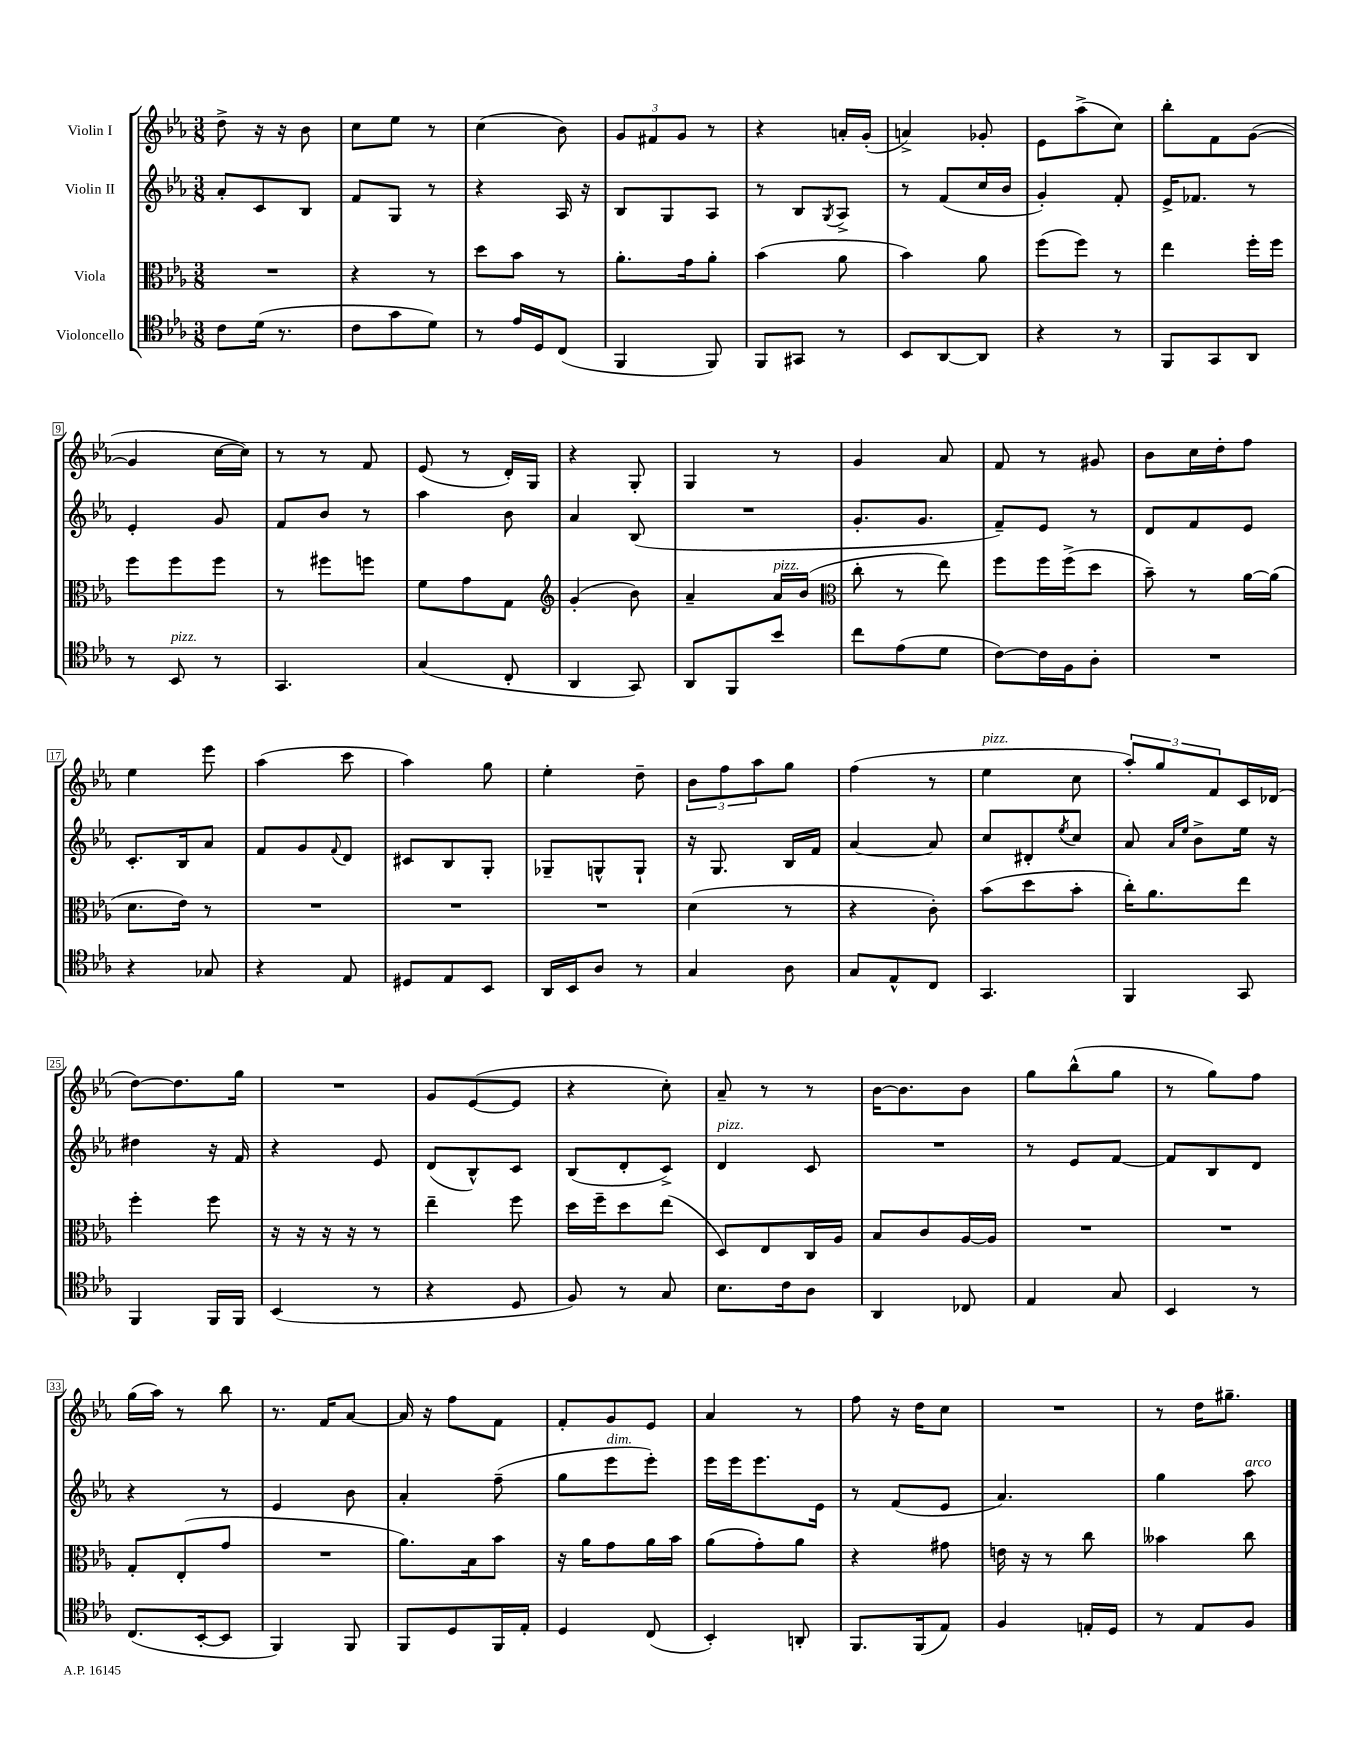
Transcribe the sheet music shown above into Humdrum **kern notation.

**kern	**kern	**kern	**kern
*staff4	*staff3	*staff2	*staff1
*clefC4	*clefC3	*clefG2	*clefG2
*k[b-e-a-]	*k[b-e-a-]	*k[b-e-a-]	*k[b-e-a-]
*M3/8	*M3/8	*M3/8	*M3/8
8c	4.r	8a-'	8dd^
(16d	.	8c	16r
8.r	.	.	16r
.	.	8B-	8b-
=	=	=	=
8c	4r	8f	8cc
8g	.	8G	8ee-
8d)	8r	8r	8r
=	=	=	=
8r	8dd	4r	(4cc
16e-	8b-	.	.
16D	.	.	.
(8C	8r	16A-	8b-)
.	.	16r	.
=	=	=	=
4FF	8.a-'	8B-	12g
.	.	.	12f#
.	.	8G	.
.	.	.	12g
.	16g	.	.
8FF)	8a-'	8A-	8r
=	=	=	=
8FF	(4b-	8r	4r
8GG#	.	8B-	.
.	.	8qG	.
8r	8a-	8A-^	16a'
.	.	.	(16g'
=	=	=	=
8BB-	4b-)	8r	4a^)
[8AA-	.	(8f	.
8AA-]	8a-	16cc	8g-'
.	.	16b-	.
=	=	=	=
4r	(8ff	4g')	8e-
.	8ff)	.	(8aa-^
8r	8r	8f'	8cc)
=	=	=	=
8FF	4ee-	16e-^	8bb-'
.	.	8.f-	.
8GG	.	.	8f
8AA-	16ff'	8r	([8g
.	16ff	.	.
=	=	=	=
8r	8ff	4e-'	4g]
8BB-	8ff	.	.
8r	8ff	8g	[16cc
.	.	.	16cc])
=	=	=	=
4.GG	8r	8f	8r
.	8ff#	8b-	8r
.	8ff	8r	8f
=	=	=	=
(4G	8f	4aa-	(8e-
.	8g	.	8r
8C'	8G	8b-	16d')
.	.	.	16G
=	=	=	=
*	*clefG2	*	*
4AA-	(4g'	4a-	4r
8GG)	8b-)	(8B-	8G'
=	=	=	=
8AA-	4a-~	4.r	4G
8FF	.	.	.
8b-	16a-	.	8r
.	(16b-	.	.
=	=	=	=
*	*clefC3	*	*
8cc	8cc'	8.g'	4g
(8e-	8r	.	.
.	.	8.g	.
8d	8ee-)	.	8a-
=	=	=	=
[8c)	8ff	8f~)	8f
16c]	16ff	8e-	8r
16F	(16ff^	.	.
8A-'	8dd	8r	8g#
=	=	=	=
4.r	8b-~)	8d	8b-
.	8r	8f	16cc
.	.	.	16dd'
.	[16a-	8e-	8ff
.	(16a-]	.	.
=	=	=	=
4r	8.d	8.c'	4ee-
.	16e-)	16B-	.
8G-	8r	8a-	8eee-
=	=	=	=
4r	4.r	8f	(4aa-
.	.	8g	.
.	.	8qqf	.
8E-	.	8d	8ccc
=	=	=	=
8D#	4.r	8c#	4aa-)
8E-	.	8B-	.
8BB-	.	8G'	8gg
=	=	=	=
16AA-	4.r	8G-~	4ee-'
16BB-	.	.	.
8A-	.	8G^^	.
8r	.	8G`	8dd~
=	=	=	=
4G	(4d	16r	12b-
.	.	8.G	.
.	.	.	12ff
.	.	.	12aa-
8A-	8r	16B-	8gg
.	.	16f	.
=	=	=	=
8G	4r	[4a-	(4ff
8E-^^	.	.	.
8C	8c')	8a-]	8r
=	=	=	=
4.GG	(8b-	8cc	4ee-
.	8dd	8d#'	.
.	.	8qee-	.
.	8b-'	8cc	8cc
=	=	=	=
4FF	16cc')	8a-	12aa-')
.	8.a-	.	.
.	.	.	12gg
.	.	16qqa-	.
.	.	16qqee-	.
.	.	8b-^	.
.	.	.	12f
8GG	8ee-	16ee-	16c
.	.	16r	(16d-
=	=	=	=
4FF	4ff'	4dd#	[8dd)
.	.	.	8.dd]
16FF	8ff	16r	.
16FF	.	16f	16gg
=	=	=	=
(4BB-	16r	4r	4.r
.	16r	.	.
.	16r	.	.
.	16r	.	.
8r	8r	8e-	.
=	=	=	=
4r	4ee-~	(8d	8g
.	.	8B-^^)	([8e-
8D	8ff	8c	8e-]
=	=	=	=
8F)	16dd	(8B-	4r
.	16ff~	.	.
8r	8dd	8d'	.
8G	(8ee-	8c^)	8cc')
=	=	=	=
8.B-	8D)	4d	8a-~
.	8E-	.	8r
16c	.	.	.
8A-	16C	8c	8r
.	16A-	.	.
=	=	=	=
4AA-	8B-	4.r	[16b-
.	.	.	8.b-]
.	8c	.	.
8C-	[16A-	.	8b-
.	16A-]	.	.
=	=	=	=
4E-	4.r	8r	8gg
.	.	8e-	(8bb-^^
8G	.	[8f	8gg
=	=	=	=
4BB-	4.r	8f]	8r
.	.	8B-	8gg)
8r	.	8d	8ff
=	=	=	=
(8.C	8G'	4r	(16gg
.	.	.	16aa-)
.	(8E-'	.	8r
[16BB-'	.	.	.
8BB-]	8g	8r	8bb-
=	=	=	=
4FF)	4.r	4e-	8.r
.	.	.	16f
8FF	.	8b-	[8a-
=	=	=	=
8FF	8.a-)	4a-'	16a-]
.	.	.	16r
8D	.	.	8ff
.	16B-	.	.
16FF	8b-	(8ff~	8f
16E-'	.	.	.
=	=	=	=
4D	16r	8gg	8f'
.	16a-	.	.
.	8g	8eee-	8g
(8C	16a-	8eee-')	8e-
.	16b-	.	.
=	=	=	=
4BB-')	(8a-	16eee-	4a-
.	.	16eee-	.
.	8g')	8.eee-	.
8AA'	8a-	.	8r
.	.	16e-	.
=	=	=	=
8.FF	4r	8r	8ff
.	.	(8f	16r
(16FF	.	.	16dd
8E-)	8g#	8e-	8cc
=	=	=	=
4F	16e	4.a-)	4.r
.	16r	.	.
.	8r	.	.
16E'	8cc	.	.
16D	.	.	.
=	=	=	=
8r	4b--	4gg	8r
8E-	.	.	16dd
.	.	.	8.gg#~
8F	8cc	8aa-	.
==	==	==	==
*-	*-	*-	*-
